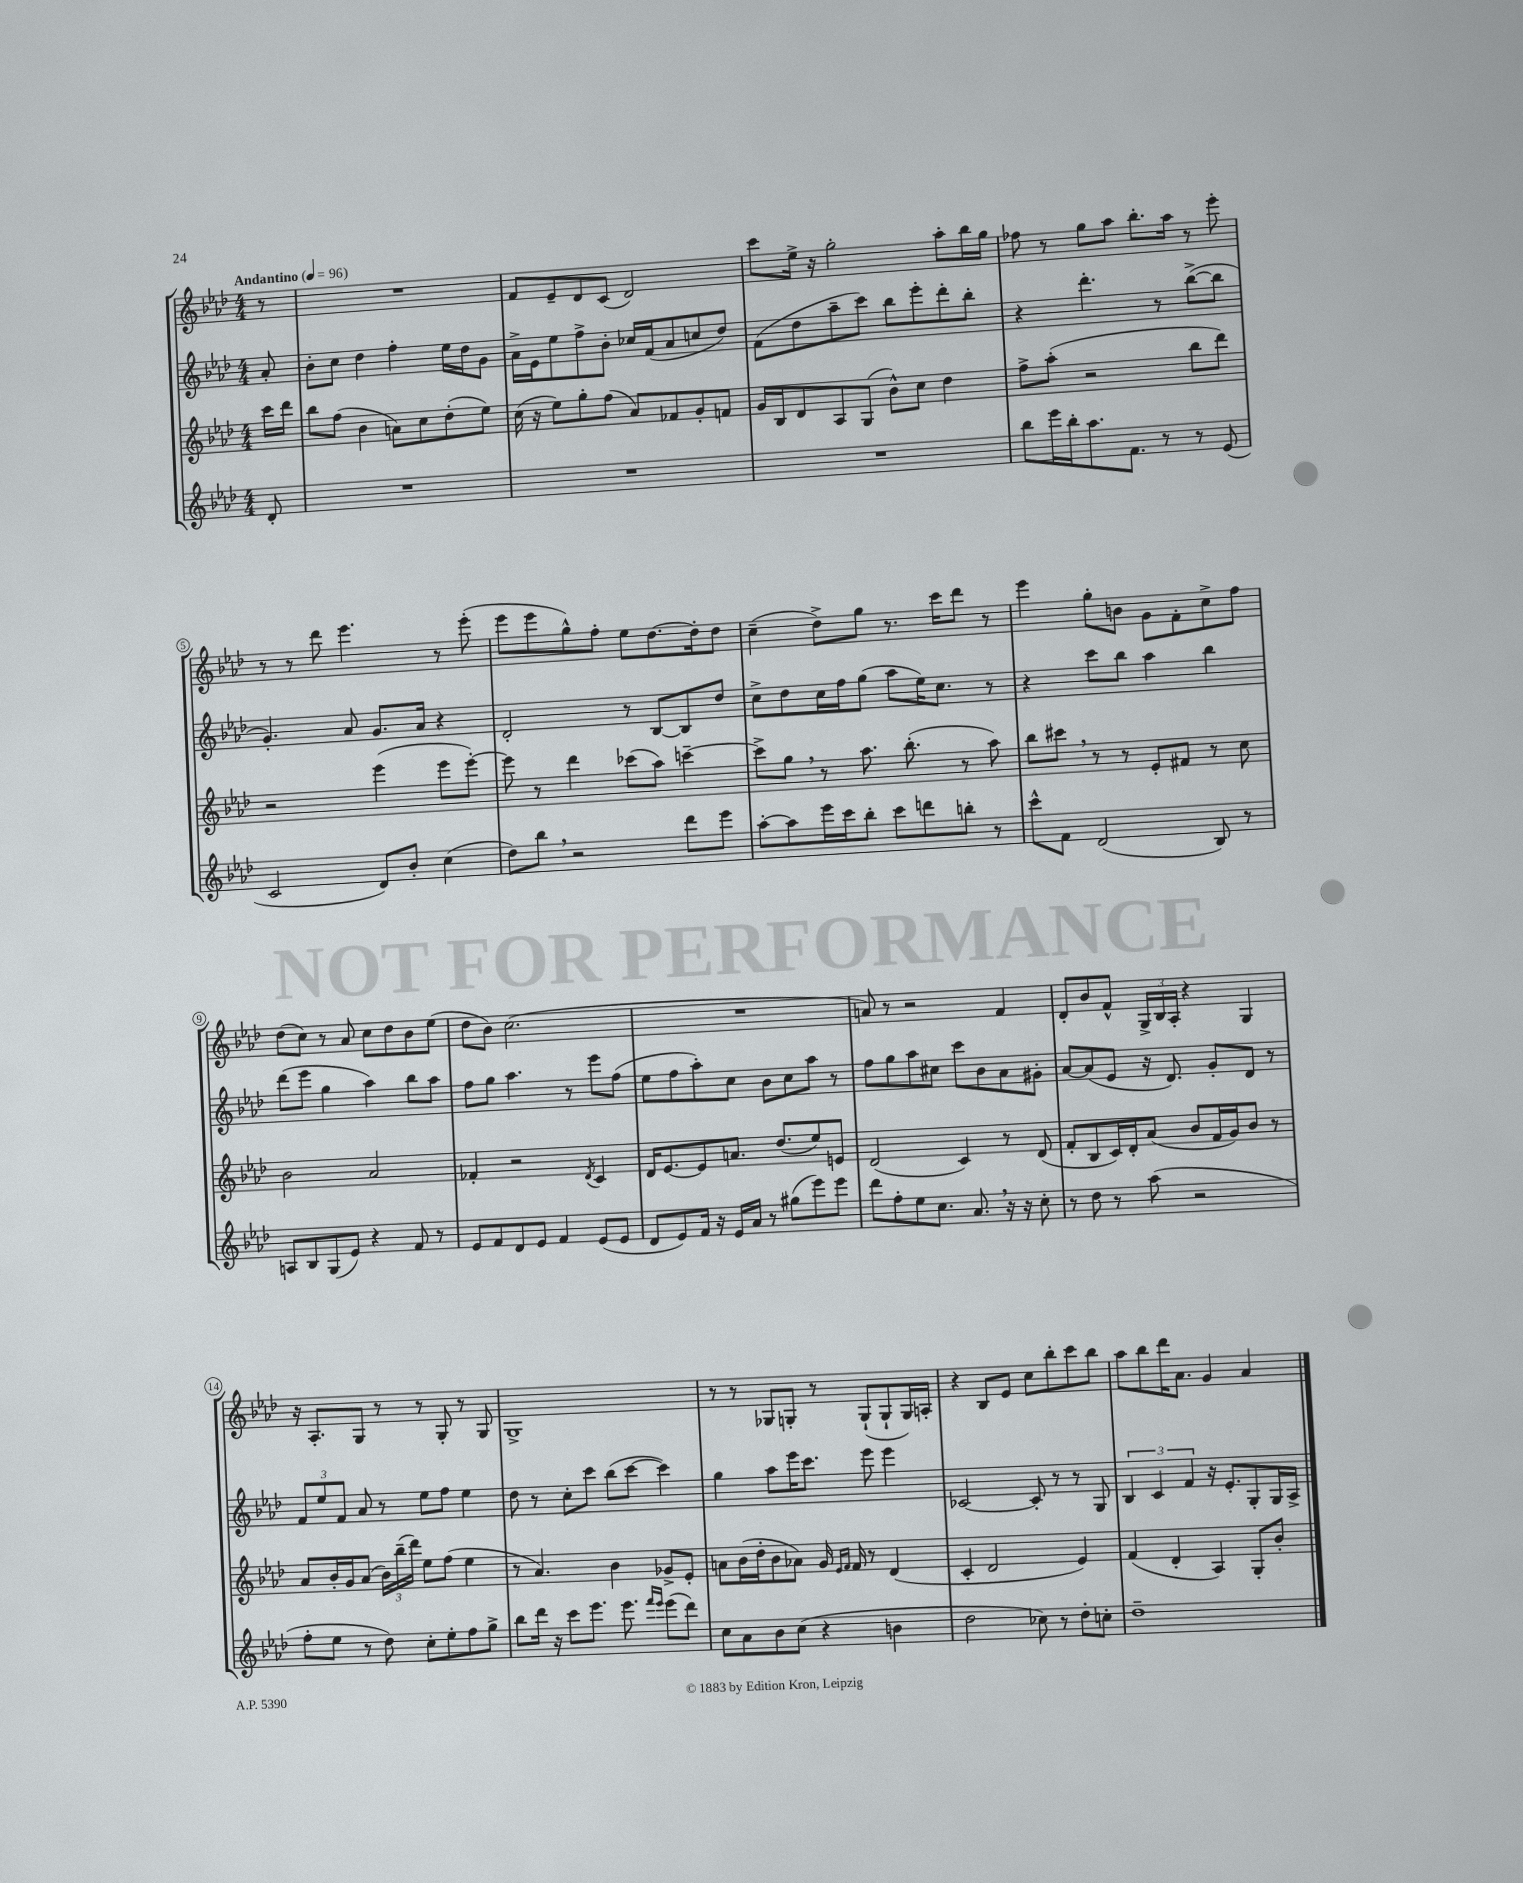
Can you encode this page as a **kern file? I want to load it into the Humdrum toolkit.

**kern	**kern	**kern	**kern
*part4	*part3	*part2	*part1
*staff4	*staff3	*staff2	*staff1
*clefG2	*clefG2	*clefG2	*clefG2
*k[b-e-a-d-]	*k[b-e-a-d-]	*k[b-e-a-d-]	*k[b-e-a-d-]
*M4/4	*M4/4	*M4/4	*M4/4
*MM96	*MM96	*MM96	*MM96
=	=	=	=
!	!	!	!LO:TX:a:B:t=Andantino
8d-'/	16ccc\LL	8a-'/	8r
.	16ddd-\JJ	.	.
=1	=1	=1	=1
1r	8bb-\L	8b-'\L	1r
.	(8ff\J	8cc\J	.
.	4b-\	4dd-\	.
.	8an\L)	4ff'\	.
.	8cc\	.	.
.	(8dd-'\	16ee-\LL	.
.	.	16dd-\J	.
.	8ee-\J)	8g\J	.
=2	=2	=2	=2
1r	(16cc\	16a-^\LL	8f/L
.	16r	16e-\J	.
.	8ee-\L)	8ee-\	8e-~/
.	8gg'\	8ff^\	8d-/
.	(8ff\J	8b-'\J	(8c/J
.	8a-/L)	16cc-X/LL	2d-/)
.	.	(16f/J	.
.	8f-X/	8a-/	.
.	8g'/	8ccn/	.
.	8fn/J	8dd-/J)	.
=3	=3	=3	=3
1r	16g/LL	(8f\L	8ccc\L
.	16B-/J	.	.
.	8d-/	8dd-\	16ee-^\Jk
.	.	.	16r
.	8A-/	8aa-~\	2gg'\
.	(8G/J	8ccc\J)	.
.	8b-^^\L)	8bb-\L	.
.	8cc\J	8eee-'\	.
.	4dd-\	8ddd-'\	8aa-'\L
.	.	8bb-'\J	16bb-\L
.	.	.	16gg\JJ
=4	=4	=4	=4
8bb-\L	8ff^\L	4r	8ff-X\
16eee-\L	(8aa-'\J	.	8r
16bb-'\J	.	.	.
8.aa-\	2r	4.ddd-'\	8gg\L
.	.	.	8aa-\J
8.f\J	.	.	.
.	.	.	8.bb-'\L
8r	.	8r	.
.	.	.	16aa-\Jk
8r	8bb-\L	([8bb-^\L	8r
(8e-/	8ddd-\J)	8bb-\J]	8eee-'\
!!LO:LB:g=z
=5	=5	=5	=5
2c/	2r	4.g'/)	8r
.	.	.	8r
.	.	.	8ddd-\
.	.	8a-/	4.eee-\
8d-/L)	(4eee-\	8.g/L	.
8b-'/J	.	.	.
.	.	16a-/Jk	.
(4cc\	8eee-\L	4r	8r
.	[8eee-'\J)	.	(8eee-'\
=6	=6	=6	=6
8dd-\L)	8eee-\]	2d-'/	8eee-\L
8bb-,\J	8r	.	8eee-\
2r	4ddd-\	.	8gg^^\)
.	.	.	8ff'\J
.	(8ccc-X\L	8r	8ee-\L
.	8aa-\J)	[8B-/L	[8.dd-\
8ddd-\L	[4cccn~\	8B-/]	.
.	.	.	16dd-'\k]
8eee-\J	.	8dd-/J	8dd-\J
=7	=7	=7	=7
[8aa-'\L	8ccc^\L]	8cc^\L	(4cc~\
8aa-\]	8gg,\J	8dd-\	.
16eee-\L	8r	16cc\L	8dd-^\L)
16ccc\J	.	16ff\J	.
8bb-'\J	8.aa-\	(8gg\J	8gg\J
8ccc\L	.	8aa-\L	8.r
.	(8.bb-'\	.	.
8dddn\	.	16ee-\K)	.
.	.	8.cc\J	16ccc\KL
8bbn'\J	8r	.	8ddd-\J
8r	8aa-\)	8r	8r
=8	=8	=8	=8
8ccc^^\L	8bb-\L	4r	4eee-\
8f\J	8ccc#X,\J	.	.
(2d-/	8r	8ccc\L	8gg'\L
.	8r	8bb-\J	8bn\J
.	8e-'/L	4aa-\	8g\L
.	8f#X/J	.	8f'\
8B-/)	8r	4bb-\	8cc^\
8r	8cc\	.	8ff\J
!!LO:LB:g=z
=9	=9	=9	=9
8An/L	2b-\	(8ddd-\L	(8dd-\L
8B-/	.	8eee-\J	8cc\J)
(8G/	.	4gg\	8r
8e-/J)	.	.	8a-/
4r	2a-/	4aa-\)	8cc\L
.	.	.	8dd-\
8f/	.	8bb-\L	8b-\
8r	.	8aa-\J	(8ee-\J
=10	=10	=10	=10
8e-/L	4f-X'/	8ff\L	8dd-\L
8f/	.	8gg\J	8b-\J)
8d-/	2r	4.aa-\	(2.cc\
8e-/J	.	.	.
4f/	.	.	.
.	.	8r	.
.	8qd-/	.	.
(8e-/L	4c/	8eee-\L	.
8e-/J	.	(8ff\J	.
=11	=11	=11	=11
8d-/L	16d-/KL	8ee-\L	1r
.	[8.e-/	.	.
8e-/)	.	8ff\	.
16f/Jk	8e-/]	8aa-'\)	.
16r	.	.	.
16e-/LL	8.an/J	8cc\J	.
16a-/JJ	.	.	.
8r	.	8b-\L	.
.	(8.dd-/L	.	.
(8gg#X\L	.	8cc\	.
8eee-\)	8ee-/)	8aa-\J	.
8eee-\J	8en/J	8r	.
=12	=12	=12	=12
8ddd-\L	(2d-/	8ff\L	8an/)
8ff'\	.	8gg\	8r
8ee-\	.	8aa-\	2r
8.cc\J	.	8cc#X\J	.
.	4c/)	8ccc\L	.
8.a-,/	.	.	.
.	.	8b-\	.
16r	8r	8a-\	4f/
16r	.	.	.
8cc'\	(8d-/	8g#X'\J	.
=13	=13	=13	=13
8r	8f'/L	[8a-/L	8d-'/L
8dd-\	8B-/	(8a-/]	8b-/
8r	16c/L)	8e-/J	8f^^/J
.	16d-'/J	.	.
(8aa-\	(8a-/J	16r	24G^/LL
.	.	.	24B-/
.	.	8.d-/)	.
.	.	.	24A-'/JJ
2r	8b-/L	.	4r
.	16f/L	8g'/L	.
.	16g/J)	.	.
.	8b-/J	8d-/J	4G/
.	8r	8r	.
!!LO:LB:g=z
=14	=14	=14	=14
8ff'\L	8a-/L	12f/L	16r
.	.	.	8.A-'/L
.	.	12ee-/	.
8ee-\J	16b-'/L	.	.
.	.	12f/J	.
.	16g/J	.	.
8r	(8a-/J	8a-/	8G/J
8dd-\)	24b-\LL)	8r	8r
.	(24bb-~\	.	.
.	24ddd-\JJ)	.	.
8cc'\L	8ee-\L	8ee-\L	8r
8ee-'\	(8ff\J	8ff\J	8G'/
8ff\	4ee-\	4ee-\	8r
8gg^\J	.	.	8G/
=15	=15	=15	=15
8bb-\L	8r	8dd-\	1G^
16ddd-\Jk	4.a-/)	8r	.
16r	.	.	.
8ccc\L	.	8cc'\L	.
8.eee-\J	.	8ccc\J	.
.	4b-\	(8bb-\L	.
8.eee-\	.	.	.
.	.	[8ccc\J	.
16qqfff/LL	.	.	.
16qqeee-/JJ	.	.	.
(8eee-\L	8g-X^/L	4ccc\])	.
8ddd-\J)	8e-'/J	.	.
=16	=16	=16	=16
8cc\L	8an\L	4gg\	8r
8a-\	(16b-\L	.	8r
.	16dd-'\J	.	.
8b-\	8b-\	8aa-\L	8G-X/L
(8cc\J	8a-X\J)	16eee-\K	8Gn'/J
.	.	8.ccc\J	.
4r	16g/	.	8r
.	16qqe-/LL	.	.
.	16qqf/JJ	.	.
.	16f/	.	.
.	8r	8eee-\	(8G`/L
4bn\	(4d-/	4eee-\	8G`/
.	.	.	16G/L)
.	.	.	16An'/JJ
=17	=17	=17	=17
2dd-\	4c'/	[2c-X/	4r
.	2d-/	.	8B-/L
.	.	.	8e-/J
8cc-X\)	.	8c-'/]	8cc\L
8r	.	8r	8bb-'\
8dd-'\L	4e-/)	8r	8ccc\
8ccn'\J	.	8G/	8bb-\J
=18	=18	=18	=18
1dd-~	(4f/	6B-/	8aa-\L
.	.	.	8bb-\
.	.	6c/	.
.	4d-'/	.	16ddd-\K
.	.	.	8.a-\J
.	.	6f/	.
.	4A-/)	16r	4g/
.	.	8.e-'/L	.
.	8G'/L	8G'/	4a-/
.	8b-'/J	16G/L	.
.	.	16A-^/JJ	.
==	==	==	==
*-	*-	*-	*-
